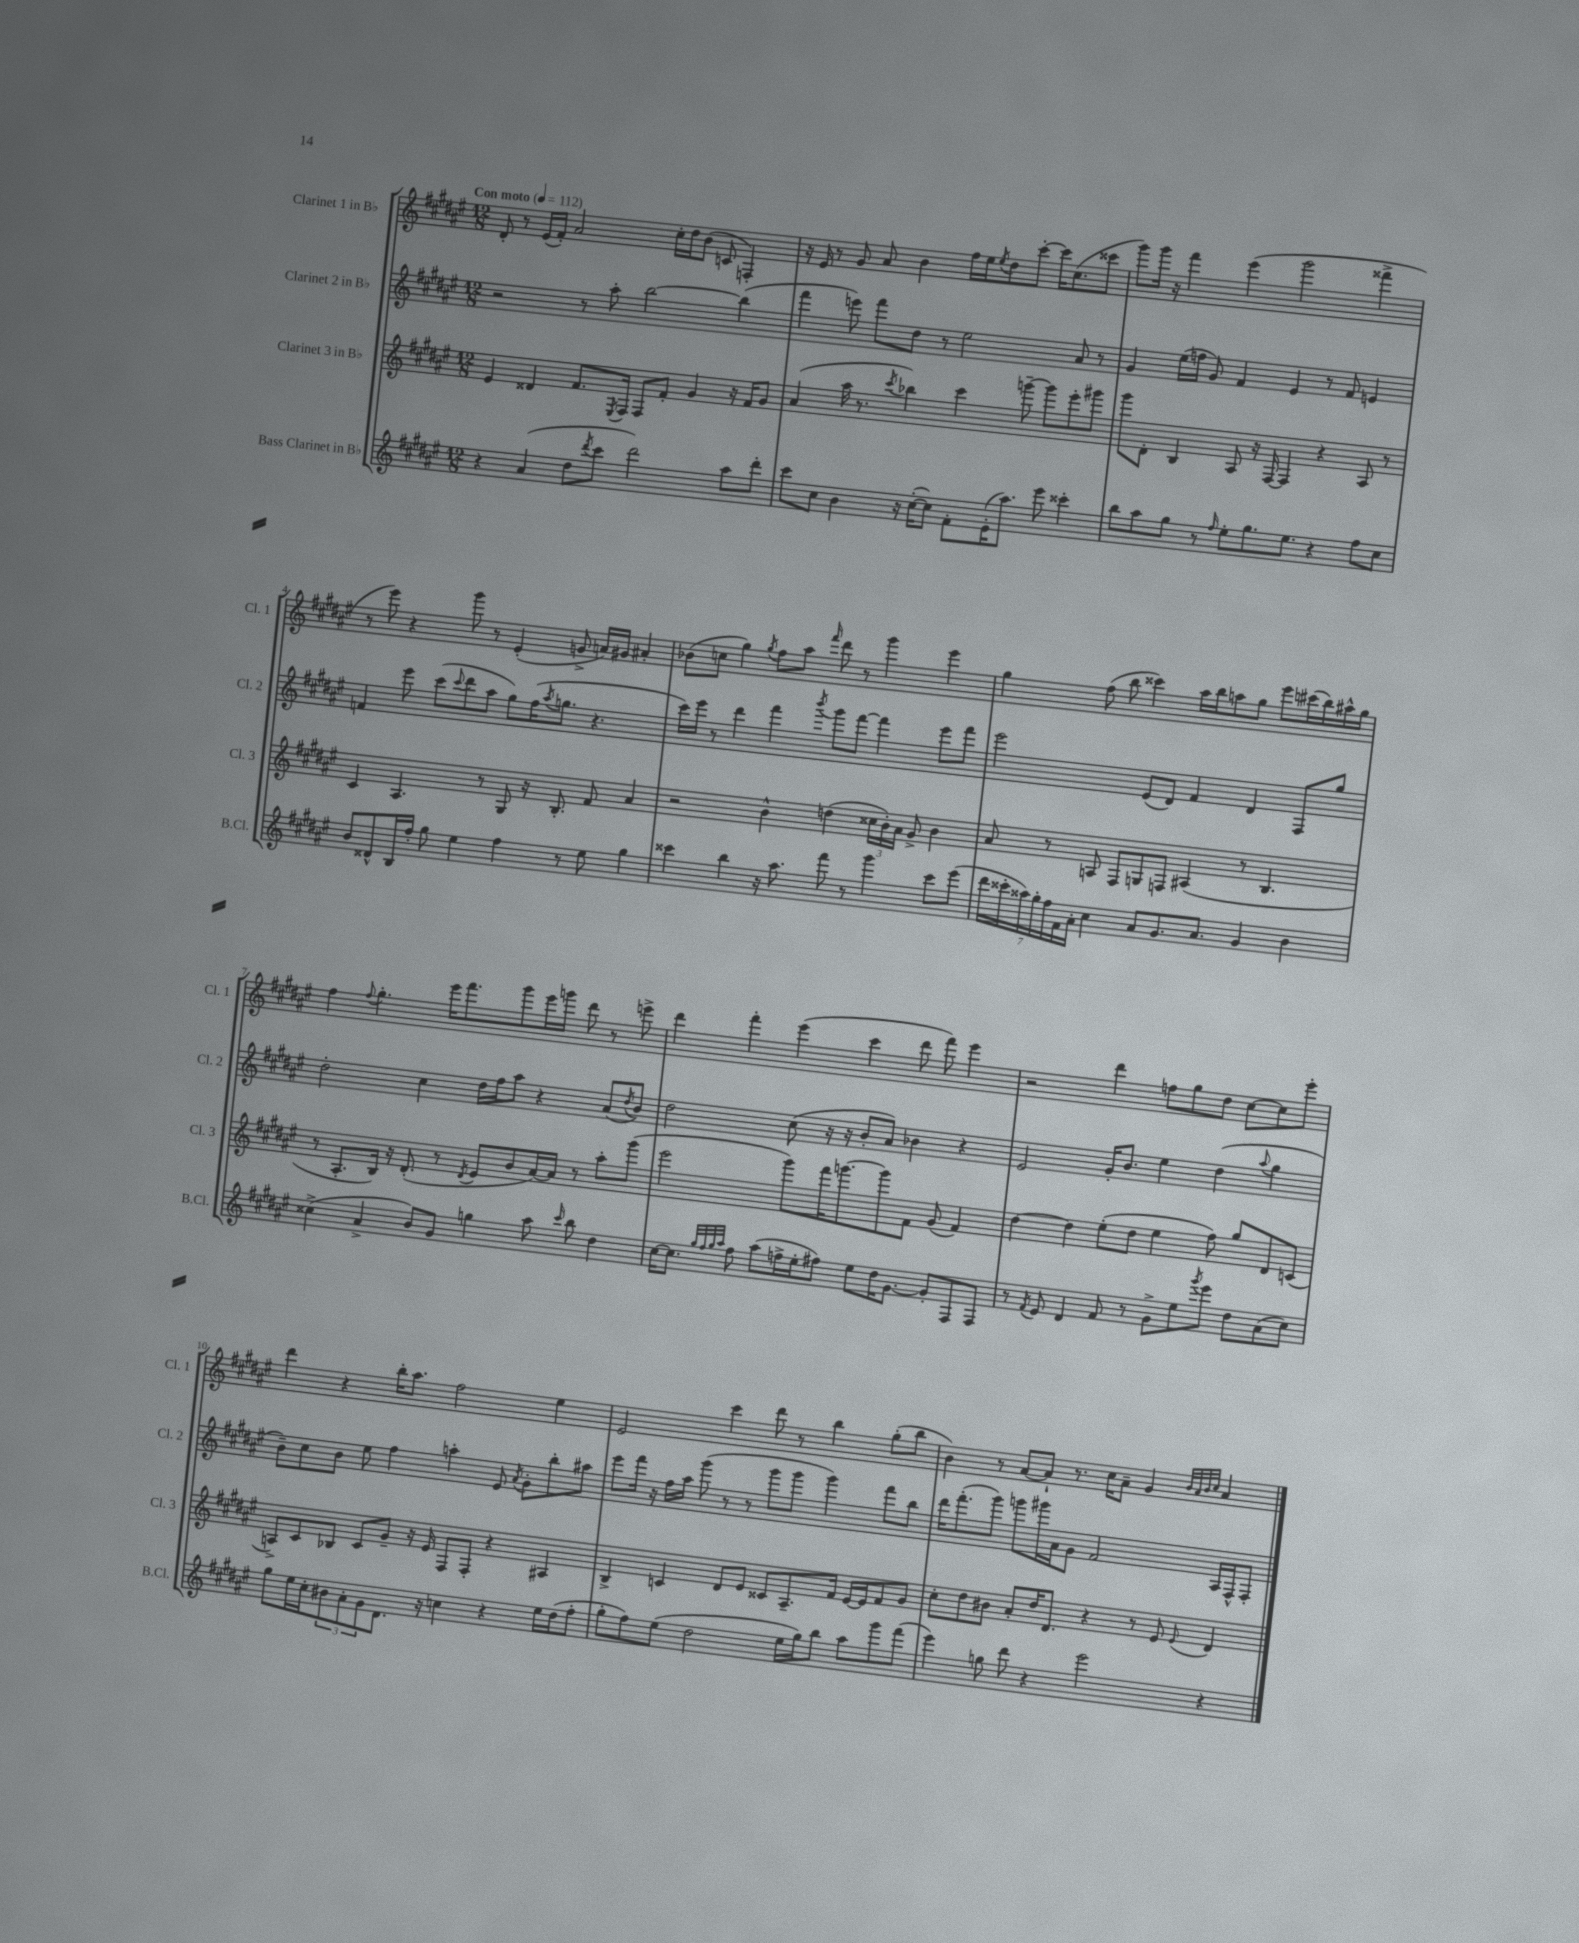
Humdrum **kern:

**kern	**kern	**kern	**kern
*staff4	*staff3	*staff2	*staff1
*clefG2	*clefG2	*clefG2	*clefG2
*k[f#c#g#d#a#e#]	*k[f#c#g#d#a#e#]	*k[f#c#g#d#a#e#]	*k[f#c#g#d#a#e#]
*M12/8	*M12/8	*M12/8	*M12/8
*MM112	*MM112	*MM112	*MM112
4r	4e#/	2r	8d#'/
.	.	.	8r
(4a#/	4d##/	.	(16e#/LL
.	.	.	16f#'/JJ)
.	.	.	2a#/
8dd#\L	8.f#/L	8r	.
8qddd#/	.	.	.
8ccc#\J	.	8aa#'\	.
.	8qE#/	.	.
.	16F#/Jk	.	.
2ddd#\)	8F#/L	[2bb\	.
.	8f#'/J	.	16cc#'\LL
.	.	.	16dd#\J
.	4g#/	.	(8b\J
.	.	.	8c/
8aa#\L	16r	(4bb\]	4F'/)
.	16f#/LK	.	.
8ddd#'\J	8g#/J	.	.
=	=	=	=
8ccc#\L	(4a#/	4fff#\	16r
.	.	.	16e#/
8cc#\J	.	.	8r
4b\	16aa#\	8eee\)	8g#/
.	8.r	.	.
.	.	8fff#\L	8a#/
.	8qccc#/	.	.
16r	4bb-\)	8dd#\J	4b\
([16cc#'\LK	.	.	.
8cc#\]J)	.	8r	.
8f#'\L	4ccc#\	2ee#\	16ff#\LL
.	.	.	16ee#\J
.	.	.	8qee#/
(16e#'\K	.	.	8dd#\
8.aa#\J)	.	.	.
.	[8ggg~\	.	[8ccc#'\J
8eee#\	8ggg\]L	.	16ccc#\]LK
.	.	.	(8.cc#\
4ccc##'\	8eee#'\	8a#/	.
.	8ggg#\J	8r	8ccc##\J
=	=	=	=
8bb\L	8ggg#\L	4g#/	8ggg#\L)
8aa#\	8d#'\J	.	16ggg#\Jk
.	.	.	16r
8gg#\J	4B/	(16ee#\LL	4fff#\
.	.	16ff\JJ	.
8r	.	8g#/)	.
16qqff#/	.	.	.
8ee#'\L	8A#/	4f#/	(4eee#\
8.gg#\	16r	.	.
.	[16F#/	.	.
.	4F#/]	4e#/	2ggg#\
8.ee#\J	.	.	.
4r	4r	8r	.
.	.	8f#/	.
8ff#\L	8A#/	4e/	4fff##^\
8cc#\J	8r	.	.
=	=	=	=
8b/L	4c#/	4f/	8r
8d##^^/	.	.	8eee#\)
16B/L	4.A#/	8eee#\	4r
16ff#'/JJ	.	.	.
8gg#\	.	(8ccc#\L	.
.	.	8qqccc#/	.
4ee#\	.	8ddd#\	8ggg#\
.	8r	8aa#\J	8r
4ff#\	8G#/	8gg#\L)	(4e#'/
.	16r	(16ff#\K	.
.	.	8qaa#/	.
.	8.B'/	8.gg\J	.
8r	.	.	8g^/
8ee#\	8f#/	4.r	16a/LL)
.	.	.	16g#/JJ
4gg#\	4a#/	.	4a#'/
=	=	=	=
4ccc##\	2r	16ccc#\LL)	(8b-\L
.	.	16eee#\JJ	.
.	.	8r	8cc\J
4bb\	.	4ddd#\	4gg#\)
.	.	.	8qgg#/
16r	4b^^\	4fff#\	8ff#\L
8.aa#\	.	.	.
.	.	.	8aa#\J
.	.	8qbbb/	16qqfff#/
8fff#\	(4dd\	8ggg#\L	8ddd#\
8r	.	[8fff#\J	8r
4ggg#\	24cc##\LL	4fff#\]	4ggg#\
.	24b'\)	.	.
.	24a#\JJ	.	.
.	8g#^/	.	.
8ccc##\L	4b\	8eee#\L	4eee#\
(8eee#\J	.	8fff#\J	.
=	=	=	=
28ddd#\LL	8a#/	2eee#\	4gg#\
28ccc##'\	.	.	.
28aa##\)	.	.	.
28gg#'\	.	.	.
.	8r	.	.
28ff#\	.	.	.
28f#\	.	.	.
28a#'\JJ	.	.	.
4cc#\	8A/	.	(8ff#\
.	8F#/L	.	8bb\
8a#/L	8G/	(8e#/L	4ccc##\)
8.g#/	8F/J	8d#/J)	.
.	(4A#/	4f#/	16aa#\LL
8.a#/J	.	.	16bb\J
.	.	.	8aa\
4g#/	8r	4d#/	8gg#\J
.	4.B/	.	8eee#\L
4b\	.	8F#/L	(16ccc#\L
.	.	.	16bb\)
.	.	8gg#/J	16aa#^^\
.	.	.	16gg#\JJ
=	=	=	=
(4cc##^\	8r	2dd#'\	4ff#\
.	8.A#'/L	.	.
.	.	.	8qqff#/
4a#^/	.	.	4.gg#'\
.	16B/Jk)	.	.
.	16r	.	.
.	(8.d#'/	.	.
8b/L)	.	4cc#\	.
8g#/J	8r	.	16eee#\LK
.	.	.	8.fff#\
.	8qd#/	.	.
4gg\	8e#/L	16dd#\LL	.
.	.	16ff#\J	.
.	8b/	8aa#\J	8ggg#\
8aa#\	[16a#/L)	4r	16eee#\L
.	16a#/]JJ	.	16ggg\JJ
16qqccc#/	.	.	.
8bb\	8r	.	8ddd#\
4dd#\	8aa#'\L	(8a#/L	8r
.	.	8qdd#/	.
.	(8ggg#\J	8b/J)	8eee^\
=	=	=	=
[16cc#\LK	2eee#\	2dd#\	4ddd#\
8.cc#\]J	.	.	.
32qqgg#/LLL	.	.	.
32qqff#/	.	.	.
32qqgg#/	.	.	.
32qqaa#/JJJ	.	.	.
8ff#\	.	.	4fff#'\
(8aa#\L	.	.	.
16ff^\L	8ggg#\L)	(8cc#\	(4eee#\
16ee#'\J	.	.	.
8ff#\J)	16fff#\K	16r	.
.	[8.ggg\	16r	.
8ee#\L	.	8b'/L	4ccc#\
16dd#\K	8ggg\]	8a#/J)	.
[8.g#\J	.	.	.
.	8f#\J	4b-\	8ddd#\
8g#'/]L	(8g#/	.	8fff#\)
8F#/	4f#/)	4r	4eee#\
8F#/J	.	.	.
=	=	=	=
8r	[4dd#\	2e#/	2r
8qf#/	.	.	.
8e#/	.	.	.
4d#/	4dd#\]	.	.
8f#/	(8ee#'\L	16g#'/LK	4ddd#\
.	.	8.b/J	.
8r	8dd#\J	.	.
8g#^\L	4ee#\	4ee#\	8ff\L
8ee#\	.	.	8gg#\
8qggg#/	.	.	.
8eee#\J	8ff#\)	(4dd#\	8dd#\J
8dd#\L	8gg#/L	.	[8cc#\L
.	.	8qqaa#/	.
(8a#\	8d#/	4gg#\	8cc#\]
8cc#\J)	(8c/J	.	8eee#'\J
=	=	=	=
8gg#\L	8A^/L)	8b~\L)	4ddd#\
16ee#\L	8c#/	8cc#\	.
16cc#'\J	.	.	.
12b#\	8B-/J	8b\J	4r
12a#'\	.	.	.
.	8c#/L	8ee#\	.
12g#\	.	.	.
8.d#\J	8g#~/J	4ff#\	16bb'\LK
.	.	.	8.aa#\J
.	16r	.	.
16r	16e#/	.	.
4cc\	8F#/L	4aa'\	2ff#\
.	8F#'/J	.	.
4r	4r	8e#/	.
.	.	8qa#/	.
.	.	8g#'\L	.
16ee#\LL	4A#/	8bb'\	4ee#\
(16dd#\J	.	.	.
8ff#'\J	.	8aa#\J	.
=	=	=	=
8gg#'\L	4B^/	8eee#\L	2e#/
8ff#\)	.	16fff#\Jk	.
.	.	16r	.
(8ee#\J	4c/	16ff#\LL	.
.	.	16aa#\JJ	.
2dd#\	.	(8ggg#\	.
.	8d#/L	8r	4ccc#\
.	8e#/J	8r	.
.	8c##/L	8ggg#\L	8ddd#\
16ee#\LL	8.A#~/	8ggg#\J	8r
16gg#\J)	.	.	.
8bb\J	.	4ggg#\)	4bb\
.	16f#/Jk	.	.
8aa#\L	[16e#/LL	.	.
.	16e#/]J	.	.
8ggg#\	8f#/	8fff#\L	(8gg#'\L
(8fff#\J	8g#/J	8bb\J	8bb\J
=	=	=	=
4eee#\)	8cc#'\L	16ddd#\LK	4b\)
.	.	(8.fff#'\	.
.	8dd#\	.	.
8gg\	8b#\J	8ggg#\J)	8r
8ddd#\	8a#'/L	8ggg\L	[8a#/L
4r	16dd#/K	16ggg#\L	8a#`/]J
.	8.d#/J	16a#\J	.
.	.	8g#\J	8.r
2eee#\	4r	2f#/	.
.	.	.	16cc#\LK
.	.	.	8a#~\J
.	8r	.	4g#/
.	8e#/	.	.
.	.	.	32qqb/LLL
.	.	.	32qqa#/
.	.	.	32qqb/
.	8qqe#/	.	32qqcc#/JJJ
4r	4d#/	16A#/LL	4a#/
.	.	16F#^^/J	.
.	.	8F#'/J	.
==	==	==	==
*-	*-	*-	*-
